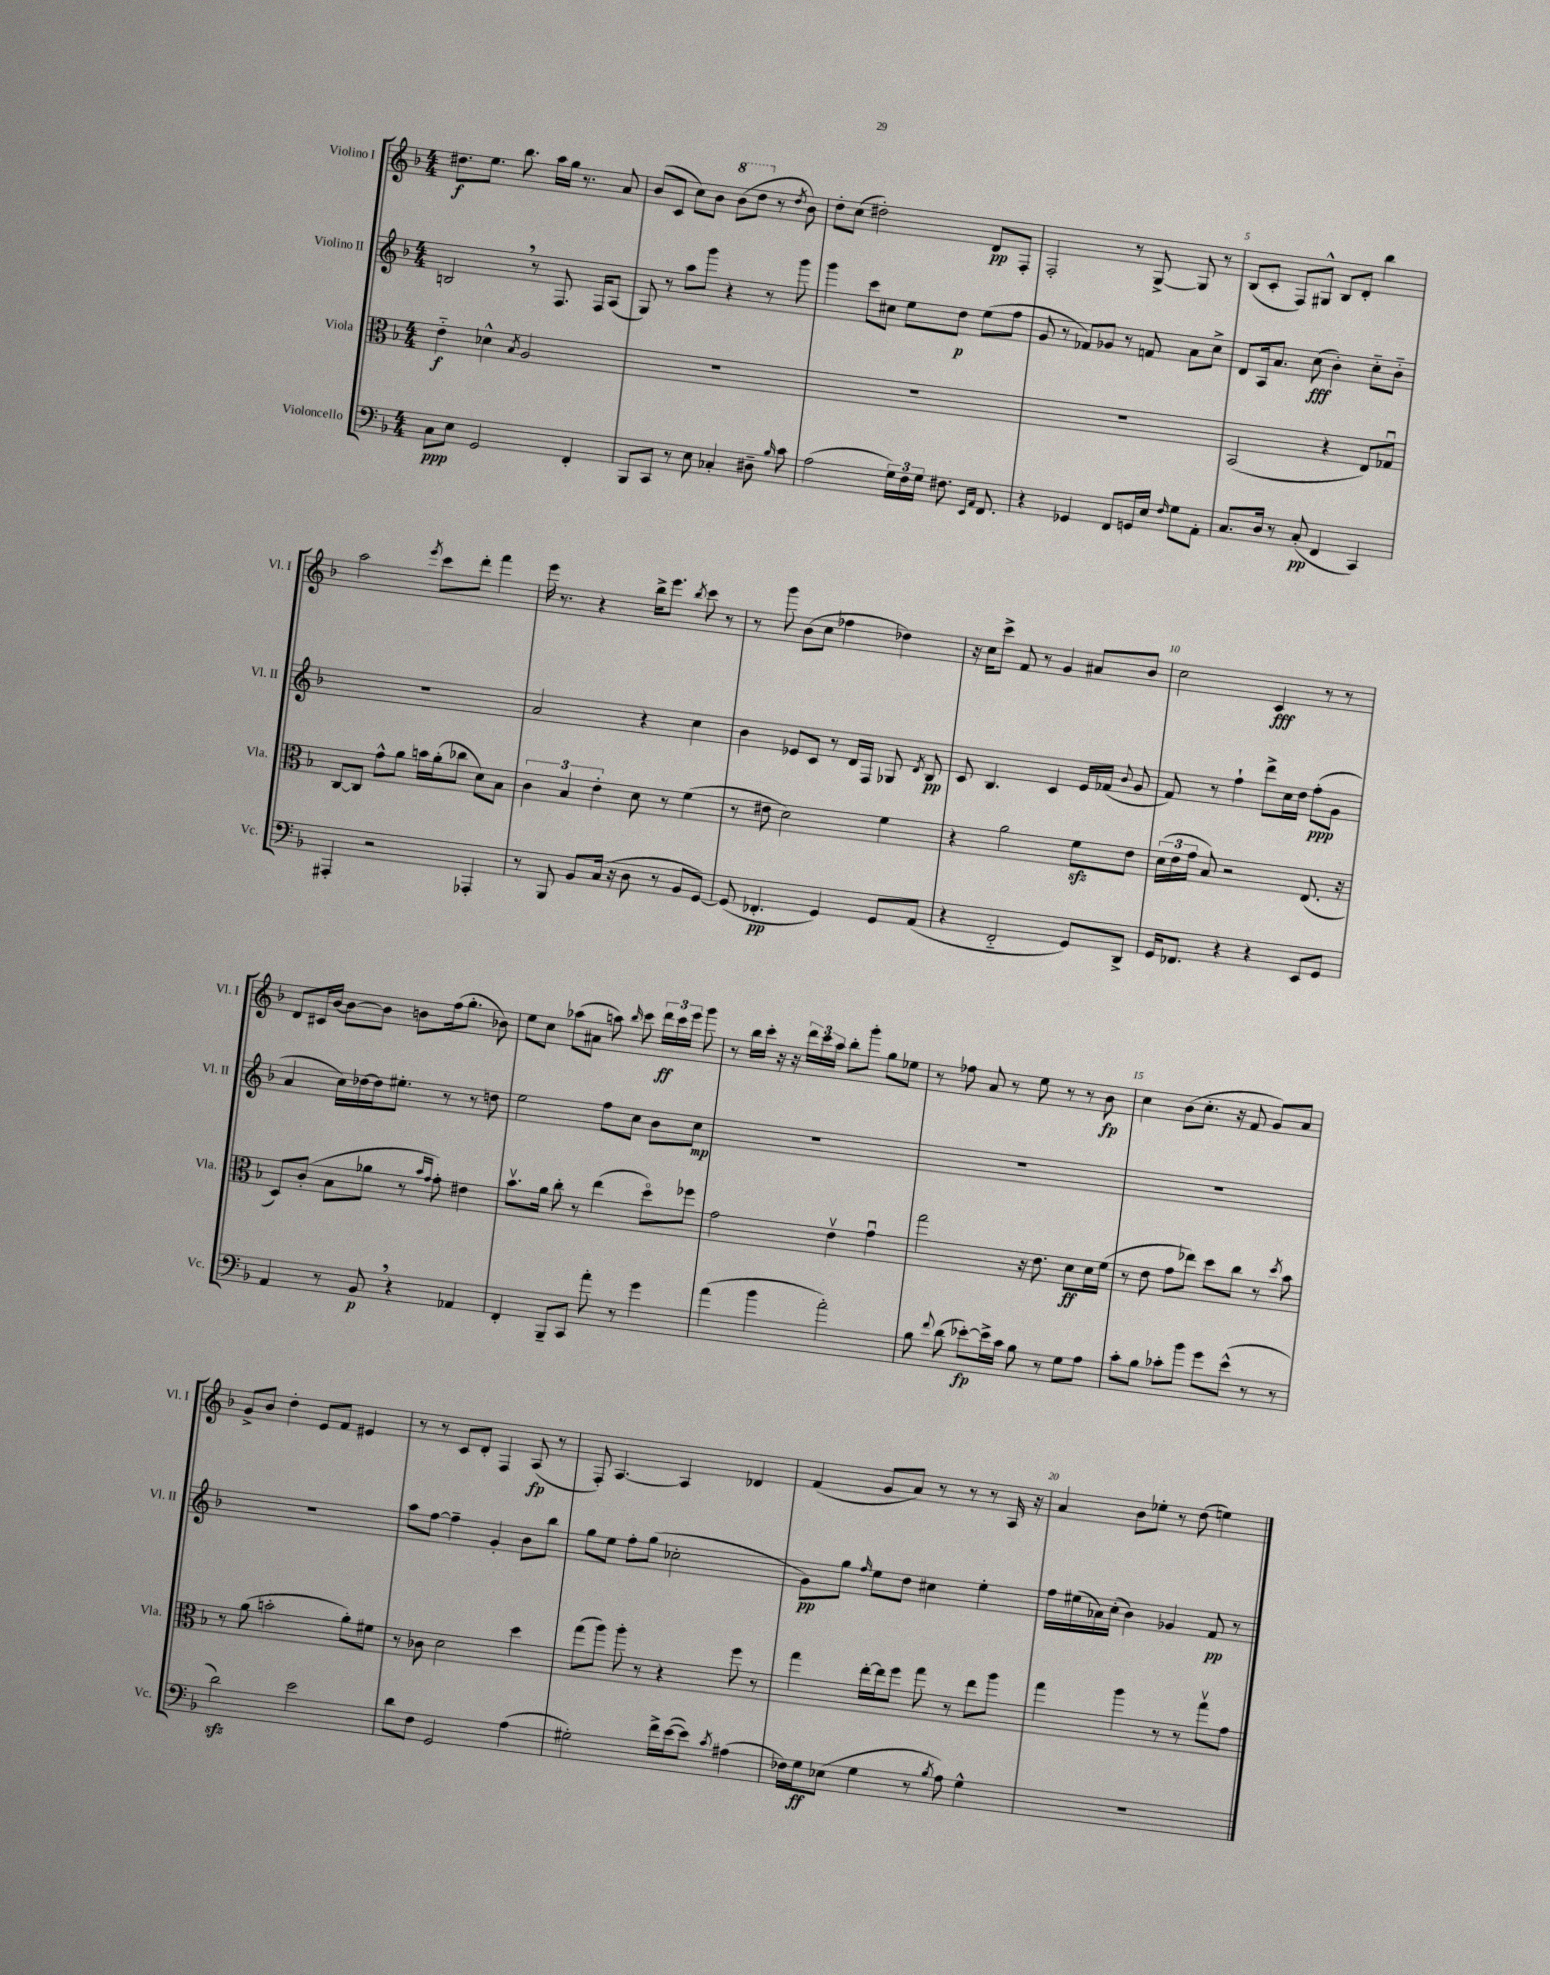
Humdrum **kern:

**kern	**dynam	**kern	**dynam	**kern	**dynam	**kern	**dynam
*part4	*part4	*part3	*part3	*part2	*part2	*part1	*part1
*staff4	*staff4	*staff3	*staff3	*staff2	*staff2	*staff1	*staff1
*I"Violoncello	*	*I"Viola	*	*I"Violino II	*	*I"Violino I	*
*I'Vc.	*	*I'Vla.	*	*I'Vl. II	*	*I'Vl. I	*
*clefF4	*	*clefC3	*	*clefG2	*	*clefG2	*
*k[b-]	*	*k[b-]	*	*k[b-]	*	*k[b-]	*
*M4/4	*	*M4/4	*	*M4/4	*	*M4/4	*
=1	=1	=1	=1	=1	=1	=1	=1
8C\L	ppp	4e\	f	2Bn,/	.	8.dd#X\L	f
8E\J	.	.	.	.	.	.	.
.	.	.	.	.	.	8.ee\J	.
2GG/	.	4d-X^^\	.	.	.	.	.
.	.	.	.	.	.	8.bb-\	.
.	.	8qB-/	.	.	.	.	.
.	.	2A/	.	8r	.	.	.
.	.	.	.	.	.	16aa\LL	.
.	.	.	.	8.F/	.	16gg\JJ	.
.	.	.	.	.	.	8.r	.
4FF'/	.	.	.	.	.	.	.
.	.	.	.	16F/KL	.	.	.
.	.	.	.	(8A/J	.	8a/	.
=2	=2	=2	=2	=2	=2	=2	=2
8BBB-/L	.	1r	.	8G/)	.	(8b-/L	.
8CC/J	.	.	.	8r	.	8c/J	.
8r	.	.	.	8aa\L	.	8cc\L)	.
8E\	.	.	.	8ggg\J	.	8b-\J	.
*	*	*	*	*	*	*8va	*
4C-X'/	.	.	.	4r	.	(8bb-\L	.
.	.	.	.	.	.	8ddd\J	.
*	*	*	*	*	*	*X8va	*
8D#X~\	.	.	.	8r	.	8r	.
16qqB-/	.	.	.	.	.	8qdd/	.
8c\	.	.	.	8ggg\	.	8b-\)	.
=3	=3	=3	=3	=3	=3	=3	=3
(2A\	.	1r	.	4ggg\	.	8dd'\L	.
.	.	.	.	.	.	(8cc\J	.
.	.	.	.	8ccc\L	.	2dd#X'\)	.
.	.	.	.	8cc#X\J	.	.	.
24G\LL)	.	.	.	8ee\L	.	.	.
24F\	.	.	.	.	.	.	.
24G\JJ	.	.	.	.	.	.	.
8.F#X\	.	.	.	8dd\J	p	.	.
.	.	.	.	(8ee\L	.	8d/L	pp
16qqEE/LL	.	.	.	.	.	.	.
16qqAA/JJ	.	.	.	.	.	.	.
8.FF/	.	.	.	.	.	.	.
.	.	.	.	8ff\J	.	8F'/J	.
=4	=4	=4	=4	=4	=4	=4	=4
4r	.	1r	.	8g/	.	2F'/	.
.	.	.	.	8r	.	.	.
4GG-X/	.	.	.	8f-X/L)	.	.	.
.	.	.	.	8g-X/J	.	.	.
8FF/L	.	.	.	8r	.	8r	.
16GGn/L	.	.	.	8fn/	.	[8G^/	.
16E/JJ	.	.	.	.	.	.	.
16qqF/	.	.	.	.	.	.	.
8G\L	.	.	.	8a\L	.	8G/]	.
8AA'\J	.	.	.	8cc^\J	.	8r	.
=5	=5	=5	=5	=5	=5	=5	=5
8.C/L	.	(2BB-/	.	8d/L	.	(8B-/L	.
.	.	.	.	16A/k	.	8c'/J	.
16D/Jk	.	.	.	8.a/J	.	.	.
8r	.	.	.	.	.	8F/L)	.
(8C'/	pp	.	.	(8cc\	fff	8G#X^^/J	.
4FF/	.	4r	.	4b-'\)	.	8B-/L	.
.	.	.	.	.	.	8d'/J	.
4CC/)	.	8E/L)	.	8cc\L	.	4bb-\	.
.	.	8G-Xu/J	.	8b-\J	.	.	.
!!LO:LB:g=z
=6	=6	=6	=6	=6	=6	=6	=6
4AAA#X'/	.	[8C/L	.	1r	.	2aa\	.
.	.	8C/J]	.	.	.	.	.
2r	.	8g^^\L	.	.	.	.	.
.	.	8a\J	.	.	.	.	.
.	.	.	.	.	.	8qeee/	.
.	.	16bn\LL	.	.	.	8ccc\L	.
.	.	(16a'\J	.	.	.	.	.
.	.	8cc-X\J	.	.	.	8ddd'\J	.
4AAA-X'/	.	8d\L)	.	.	.	4fff\	.
.	.	8B-\J	.	.	.	.	.
=7	=7	=7	=7	=7	=7	=7	=7
8r	.	6c\	.	2a/	.	16eee\	.
.	.	.	.	.	.	8.r	.
8BBB-/	.	.	.	.	.	.	.
.	.	6B-/	.	.	.	.	.
8BB-/L	.	.	.	.	.	4r	.
.	.	6e'\	.	.	.	.	.
(16C/Jk	.	.	.	.	.	.	.
16r	.	.	.	.	.	.	.
8D\	.	8d\	.	4r	.	16bb-^\KL	.
.	.	.	.	.	.	8.eee\J	.
8r	.	8r	.	.	.	.	.
.	.	.	.	.	.	8qbb-/	.
8BB-/L	.	(4f\	.	4cc\	.	8ccc\	.
[8GG/J)	.	.	.	.	.	8r	.
=8	=8	=8	=8	=8	=8	=8	=8
(8GG/]	.	8r	.	4b-\	.	8r	.
4.FF-X'/	pp	8e#X\	.	.	.	8ggg\	.
.	.	2d\)	.	8e-X/L	.	(8b-\L	.
.	.	.	.	8c/J	.	8cc\J	.
4GG/)	.	.	.	8r	.	4ff-X\	.
.	.	.	.	16d/LL	.	.	.
.	.	.	.	16F/JJ	.	.	.
8GG/L	.	4f\	.	8G-X/	.	4dd-X\)	.
.	.	.	.	8qd/	.	.	.
(8AA/J	.	.	.	8B-/	pp	.	.
=9	=9	=9	=9	=9	=9	=9	=9
4r	.	4r	.	8c/	.	16r	.
.	.	.	.	.	.	16cc\KL	.
.	.	.	.	4.B-/	.	8ccc^\J	.
2FF/	.	2a\	.	.	.	8f/	.
.	.	.	.	.	.	8r	.
.	.	.	.	4c/	.	4g/	.
8GG/L)	.	8fzz\L	.	16e/LL	.	8a#X/L	.
.	.	.	.	(16f-X/JJ	.	.	.
.	.	.	.	8qqb-/	.	.	.
8DD^/J	.	8e\J	.	8g/	.	8b-/J	.
=10	=10	=10	=10	=10	=10	=10	=10
16GG/KL	.	(24d\LL	.	8f/)	.	2cc\	.
.	.	24e\	.	.	.	.	.
8.FF-X/J	.	.	.	.	.	.	.
.	.	24g\JJ	.	.	.	.	.
.	.	8B-/)	.	8r	.	.	.
4r	.	2r	.	4ff`\	.	.	.
4r	.	.	.	8ddd^\L	.	4c/	fff
.	.	.	.	16cc\L	.	.	.
.	.	.	.	16dd\JJ	.	.	.
8EE/L	.	(8.E/	.	(8ff'\L	ppp	8r	.
8GG/J	.	.	.	8g\J	.	8r	.
.	.	16r	.	.	.	.	.
!!LO:LB:g=z
=11	=11	=11	=11	=11	=11	=11	=11
4AA/	.	8D/L)	.	4a/	.	8d/L	.
.	.	(8c'/J	.	.	.	16c#X/L	.
.	.	.	.	.	.	[16b-/JJ	.
8r	.	8B-\L	.	16cc\LL)	.	8b-\L_	.
.	.	.	.	[16dd-X\	.	.	.
8BB-,/	p	8a-X\J	.	16dd-\J]	.	8b-\J]	.
.	.	.	.	8.ee#X'\J	.	.	.
4r	.	8r	.	.	.	8bn\L	.
.	.	16qqb-/LL	.	.	.	.	.
.	.	16qqg/JJ	.	.	.	.	.
.	.	8g'\)	.	8r	.	(16ff\k	.
.	.	.	.	.	.	8.gg'\J	.
4AA-X/	.	4e#X\	.	8r	.	.	.
.	.	.	.	8ddn\	.	8b-X\)	.
=12	=12	=12	=12	=12	=12	=12	=12
4FF'/	.	8.b-v\L	.	2ee\	.	8ee\L	.
.	.	.	.	.	.	8cc\J	.
.	.	16a\Jk	.	.	.	.	.
8BBB-~/L	.	8cc'\	.	.	.	(8aa-X\L	.
8CC/J	.	8r	.	.	.	8a#X\J	.
8a'\	.	(4ee\	.	8ff\L	.	8aan\)	.
.	.	.	.	.	.	16qqbb-/	.
8r	.	.	.	8cc\J	.	8ccc\	.
4g\	.	8dd\L)	.	8b-\L	.	24ddd\LL	ff
.	.	.	.	.	.	24ccc\	.
.	.	.	.	.	.	24eee\JJ	.
.	.	8ff-X\J	.	8cc\J	mp	8ggg\	.
=13	=13	=13	=13	=13	=13	=13	=13
(4a\	.	2g\	.	1r	.	8r	.
.	.	.	.	.	.	16bb-\LL	.
.	.	.	.	.	.	16ccc'\JJ	.
4b-\	.	.	.	.	.	16r	.
.	.	.	.	.	.	16r	.
.	.	.	.	.	.	24ddd\LL	.
.	.	.	.	.	.	24ccc\	.
.	.	.	.	.	.	24aa\JJ	.
2a'\)	.	4ev\	.	.	.	8bb-'\L	.
.	.	.	.	.	.	8ggg'\J	.
.	.	4gu\	.	.	.	8gg\L	.
.	.	.	.	.	.	8ee-X\J	.
=14	=14	=14	=14	=14	=14	=14	=14
8B-\	.	2gg\	.	1r	.	8r	.
8qqf/	.	.	.	.	.	.	.
(8d\	.	.	.	.	.	8ff-X\	.
[8e-X'\L)	fp	.	.	.	.	8a/	.
16e-^\L]	.	.	.	.	.	8r	.
16c\JJ	.	.	.	.	.	.	.
8B-\	.	16r	.	.	.	8ee\	.
.	.	8.e\	.	.	.	.	.
8r	.	.	.	.	.	8r	.
8G\L	.	8d\L	ff	.	.	8r	.
8A\J	.	16d\L	.	.	.	8b-\	fp
.	.	(16f\JJ	.	.	.	.	.
=15	=15	=15	=15	=15	=15	=15	=15
8c'\L	.	8r	.	1r	.	4cc\	.
8B-\J	.	8e\	.	.	.	.	.
8c-X'\L	.	8g\L	.	.	.	(8b-\L	.
8b-\J	.	8ee-X\J)	.	.	.	8.cc'\J	.
8g\L	.	8dd\L	.	.	.	.	.
.	.	.	.	.	.	16r	.
(8e^^\J	.	8cc\J	.	.	.	8f/	.
8r	.	8r	.	.	.	8g/L)	.
.	.	8qdd/	.	.	.	.	.
8r	.	8b-\	.	.	.	8a/J	.
!!LO:LB:g=z
=16	=16	=16	=16	=16	=16	=16	=16
2dzz\)	.	8r	.	1r	.	8g^/L	.
.	.	(8a\	.	.	.	8b-/J	.
.	.	2bn'\	.	.	.	4dd'\	.
2e\	.	.	.	.	.	8e/L	.
.	.	.	.	.	.	8f/J	.
.	.	8a'\L)	.	.	.	4e#X/	.
.	.	8f#X\J	.	.	.	.	.
=17	=17	=17	=17	=17	=17	=17	=17
8d\L	.	8r	.	8aa\L	.	8r	.
8F\J	.	8c-X\	.	[8ff\J	.	8r	.
2GG/	.	2d\	.	4ff~\]	.	8c/L	.
.	.	.	.	.	.	8d'/J	.
.	.	.	.	4g'/	.	4F/	.
(4A\	.	4dd\	.	8b-\L	.	(8A/	fp
.	.	.	.	8bb-\J	.	8r	.
=18	=18	=18	=18	=18	=18	=18	=18
2G#X'\)	.	(8gg\L	.	8gg\L	.	8F'/)	.
.	.	8aa\J)	.	8ee\J	.	[4.A/	.
.	.	8aa'\	.	8ff'\L	.	.	.
.	.	8r	.	(8gg\J	.	.	.
16f^\LL	.	4r	.	2cc-X'\	.	4A/]	.
([16e\J	.	.	.	.	.	.	.
8e\J])	.	.	.	.	.	.	.
8qc/	.	.	.	.	.	.	.
(4A#X\	.	8ff\	.	.	.	4d-X/	.
.	.	8r	.	.	.	.	.
=19	=19	=19	=19	=19	=19	=19	=19
16F-X\LL)	.	4gg\	.	8g\L)	pp	(4f/	.
16G\J	ff	.	.	.	.	.	.
(8E-X\J	.	.	.	8gg\J	.	.	.
.	.	.	.	16qqff/	.	.	.
4G\	.	[16ee'\LL	.	8ee\L	.	8g/L	.
.	.	16ee\J]	.	.	.	.	.
.	.	8ff\J	.	8dd\J	.	8a/J)	.
8r	.	8gg\	.	4cc#X\	.	8r	.
8qB-/	.	.	.	.	.	.	.
8A\)	.	8r	.	.	.	8r	.
4G^^\	.	8ee\L	.	4ee'\	.	8r	.
.	.	8aa\J	.	.	.	16A/	.
.	.	.	.	.	.	16r	.
=20	=20	=20	=20	=20	=20	=20	=20
1r	.	4gg\	.	16ff\LL	.	4a/	.
.	.	.	.	(16ee#X\	.	.	.
.	.	.	.	16a-X\)	.	.	.
.	.	.	.	(16cc'\JJ	.	.	.
.	.	4aa\	.	4b-\)	.	8b-\L	.
.	.	.	.	.	.	8ee-X'\J	.
.	.	8r	.	4g-X/	.	8r	.
.	.	8r	.	.	.	(8dd\	.
.	.	8ggv\L	.	8f/	pp	4een\)	.
.	.	8g\J	.	8r	.	.	.
==	==	==	==	==	==	==	==
*-	*-	*-	*-	*-	*-	*-	*-
